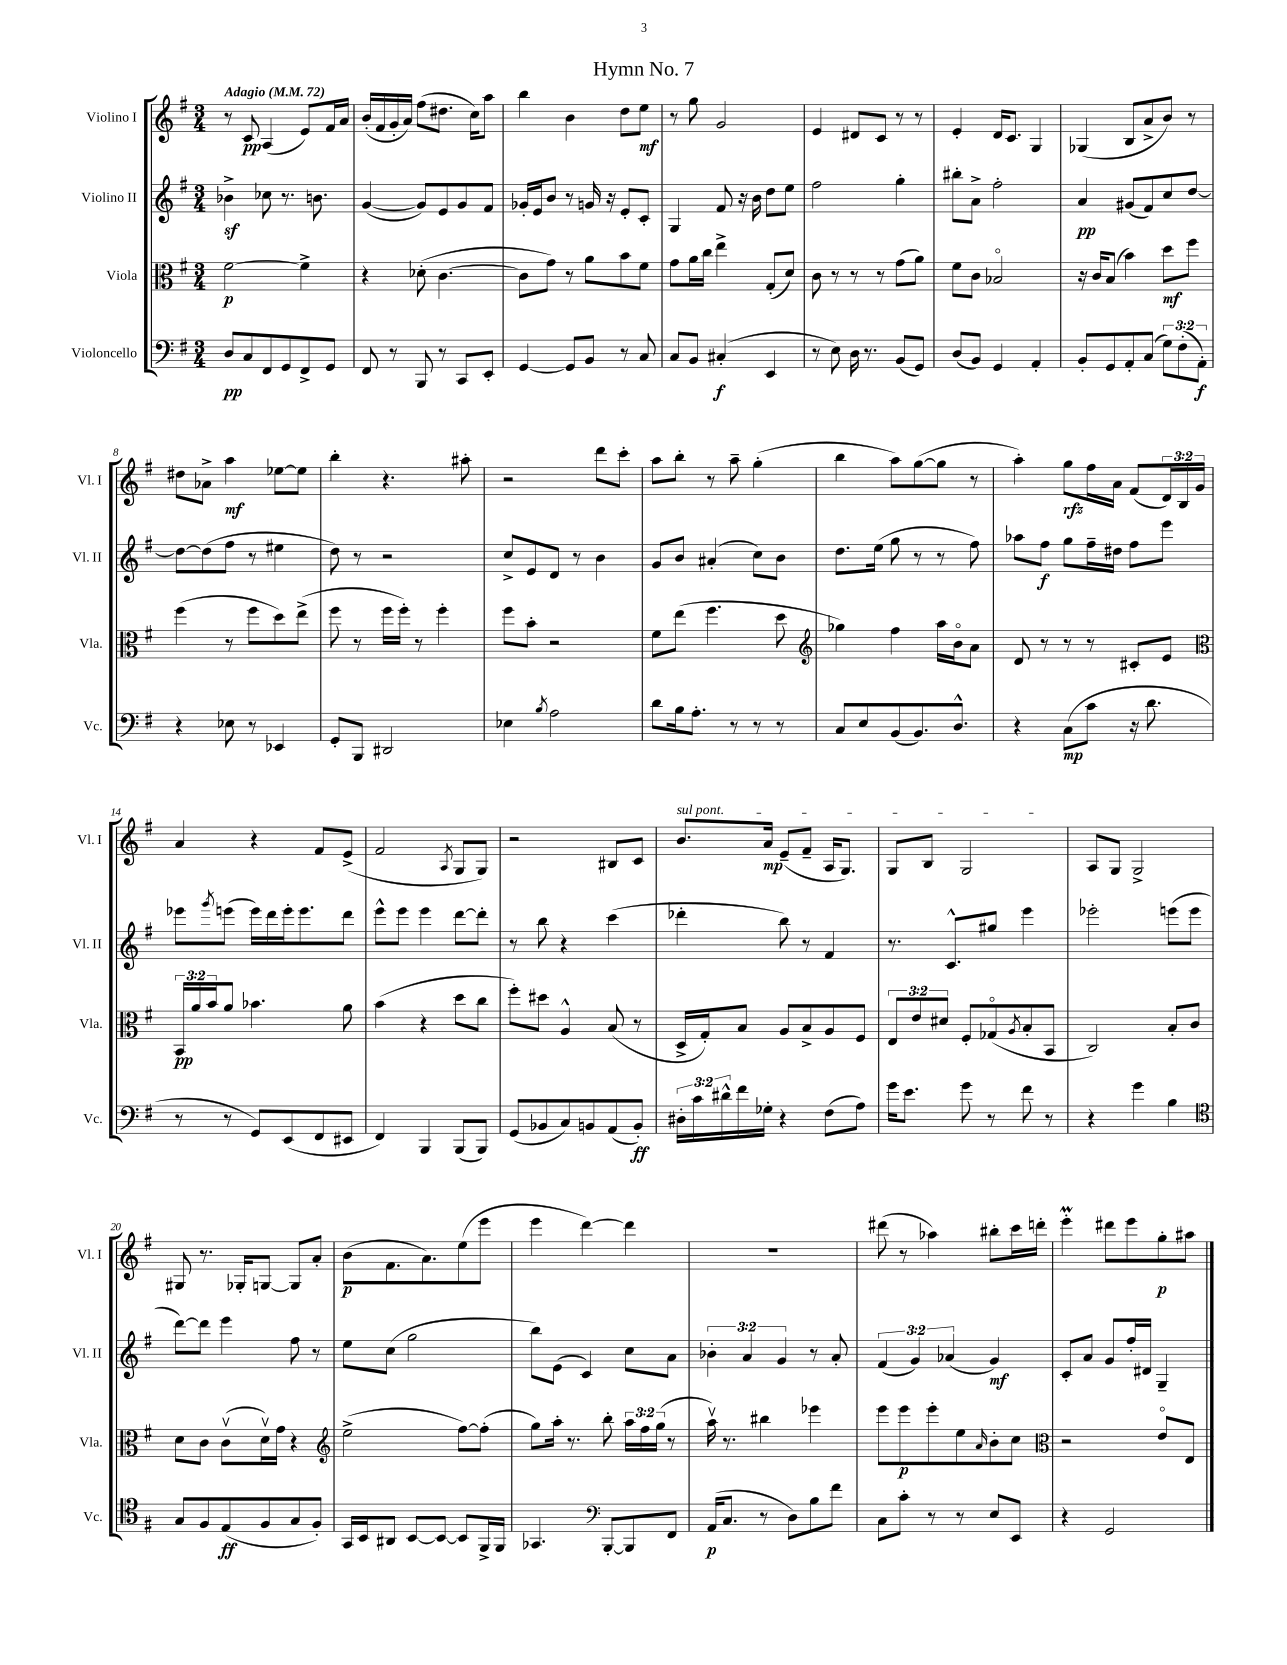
\header { title = "Hymn No. 7" }
<<
\new StaffGroup <<
\new Staff = "s0" \with { instrumentName = "Violino I" shortInstrumentName = "Vl. I" } {
    \clef treble \key g \major \numericTimeSignature \time 3/4 \override Staff.TupletNumber.text = #tuplet-number::calc-fraction-text \tempo "Adagio" 4 = 72
    r8 c'8\pp a4( e'8) fis'16 a'16 |
    b'16-.( fis'16 g'16-. a'16) fis''8( dis''8. c''16) a''8 |
    b''4 b'4 d''8 e''8\mf |
    r8 g''8 g'2 |
    e'4 dis'8 c'8 r8 r8 |
    e'4-. d'16 c'8. g4 |
    ges4( b8 a'8-> b'8) r8 |
    dis''8 aes'8-> a''4\mf ees''8~ ees''8 |
    b''4-. r4. ais''8-. |
    r2 d'''8 c'''8-. |
    a''8 b''8-. r8 a''8-- g''4-.( |
    b''4 a''8) g''8~( g''8 r8 |
    a''4-.) g''8\rfz fis''16 a'16 fis'8( \tuplet 3/2 { d'16) b16 g'16 } |
    a'4 r4 fis'8 e'8->( |
    fis'2 \acciaccatura { a8 } g8 g8) |
    r2 bis8 c'8 |
    \once \override TextSpanner.bound-details.left.text = \markup { \italic "sul pont." } b'8.\startTextSpan a'16\mp e'8--( fis'8-- a16 g8.) |
    g8 b8 g2\stopTextSpan |
    a8 g8 g2-> |
    gis8 r8. ges16-. g8~ g8 a'8-. |
    b'8\p( fis'8. a'8.) e''8( e'''8 |
    e'''4 d'''4~) d'''4 |
    R2. |
    dis'''8( r8 aes''4) bis''8-. c'''16 d'''16-. |
    e'''4-.\prall dis'''8 e'''8 g''8-.\p ais''8 \bar "|." |
}
\new Staff = "s1" \with { instrumentName = "Violino II" shortInstrumentName = "Vl. II" } {
    \clef treble \key g \major \numericTimeSignature \time 3/4 \override Staff.TupletNumber.text = #tuplet-number::calc-fraction-text
    bes'4->\sf ces''8 r8. b'8. |
    g'4~( g'8) e'8 g'8 fis'8 |
    ges'16-. e'16 b'8 r8 g'16 r16 e'8-. c'8-. |
    g4 fis'8 r16 b'16 d''8 e''8 |
    fis''2 g''4-. |
    bis''8-. a'8-> fis''2-. |
    a'4\pp gis'8( fis'8) c''8 d''8~ |
    d''8~ d''8( fis''8 r8 eis''4 |
    d''8) r8 r2 |
    c''8-> e'8 d'8 r8 b'4 |
    g'8 b'8 ais'4-.( c''8) b'8 |
    d''8. e''16( g''8 r8 r8 fis''8) |
    aes''8 fis''8\f g''8 fis''16-- dis''16 fis''8 e'''8 |
    ees'''8 \acciaccatura { g'''8 } e'''8( e'''16) d'''16 e'''16-. e'''8. d'''8 |
    e'''8-^ e'''8 e'''4 d'''8~ d'''8-. |
    r8 b''8 r4 c'''4( |
    des'''4-. b''8) r8 fis'4 |
    r8. c'8.-^ gis''8 e'''4 |
    ees'''2-. e'''8( e'''8 |
    d'''8~) d'''8 e'''4 fis''8 r8 |
    e''8 c''8( g''2 |
    b''8) e'8( c'4) c''8 a'8 |
    \tuplet 3/2 { bes'4-. a'4 g'4 } r8 a'8-. |
    \tuplet 3/2 { fis'4( g'4) aes'4( } g'4\mf) |
    c'8-. a'8 g'8 fis''16-. dis'16 g4-- \bar "|." |
}
\new Staff = "s2" \with { instrumentName = "Viola" shortInstrumentName = "Vla." } {
    \clef alto \key g \major \numericTimeSignature \time 3/4 \override Staff.TupletNumber.text = #tuplet-number::calc-fraction-text
    fis'2~\p fis'4-> |
    r4 des'8-.( c'4.~ |
    c'8 g'8) r8 a'8 b'8 fis'8 |
    g'8 a'16 c''16 e''4-> g8-.( d'8) |
    c'8 r8 r8 r8 g'8( a'8) |
    fis'8 c'8 bes2\flageolet |
    r16 c'16 b8( b'4) d''8\mf fis''8 |
    fis''4( r8 fis''8 d''8) e''8->( |
    fis''8 r8 fis''16 fis''16-.) r8 fis''4-. |
    fis''8 b'8-. r2 |
    fis'8 e''8( fis''4. d''8 |
    \clef treble ges''4) fis''4 a''16 b'16\flageolet a'8 |
    d'8 r8 r8 r8 cis'8-. e'8 |
    \clef alto \tuplet 3/2 { b,16\pp a'16 b'16 } a'8 bes'4. a'8 |
    b'4( r4 d''8 c''8 |
    fis''8-.) dis''8 a4-^ b8( r8 |
    d16-> g16-.) b8 a8 b8-> a8 fis8 |
    \tuplet 3/2 { e8 e'8 dis'8 } fis8-. ges8\flageolet( \acciaccatura { a8 } b8-. b,8 |
    c2) b8-. c'8 |
    d'8 c'8 c'8\upbow( d'16\upbow) g'16 r4 |
    \clef treble e''2->( fis''8~) fis''8-.( |
    g''8) a''16-. r8. b''8-. \tuplet 3/2 { a''16 fis''16 g''16( } r8 |
    a''16\upbow) r8. bis''4 ees'''4 |
    e'''8 e'''8\p e'''8-. e''8 \grace { a'16 } b'8-. c''8 |
    \clef alto r2 e'8\flageolet e8 \bar "|." |
}
\new Staff = "s3" \with { instrumentName = "Violoncello" shortInstrumentName = "Vc." } {
    \clef bass \key g \major \numericTimeSignature \time 3/4 \override Staff.TupletNumber.text = #tuplet-number::calc-fraction-text
    d8\pp c8 fis,8 g,8 fis,8-> g,8 |
    fis,8 r8 b,,8 r8 c,8 e,8-. |
    g,4~ g,8 b,8 r8 c8 |
    c8 b,8 cis4-.\f( e,4 |
    r8 e8) d16 r8. b,8( g,8) |
    d8( b,8) g,4 a,4-. |
    b,8-. g,8 a,8-. c8( \tuplet 3/2 { g8) fis8-.( a,8-.\f) } |
    r4 ees8 r8 ees,4 |
    g,8-. b,,8 dis,2 |
    ees4 \acciaccatura { b8 } a2 |
    d'8 b16 a8.-. r8 r8 r8 |
    c8 e8 b,8( b,8.) d8.-^ |
    r4 c8\mp( c'8 r16 d'8. |
    r8 r8 g,8) e,8( fis,8 eis,8 |
    fis,4) b,,4 b,,8( b,,8) |
    g,8( bes,8 c8) b,8 a,8( b,8-.\ff) |
    \tuplet 3/2 { dis16-. c'16 dis'16-^ } fis'16 ges16-. r4 fis8( a8) |
    g'16 e'8. g'8 r8 fis'8 r8 |
    r4 g'4 b4 |
    \clef tenor g8 fis8 e8\ff( fis8 g8 fis8-.) |
    g,16 b,16 ais,8 b,8~ b,8~ b,8 fis,16-> fis,16 |
    ges,4. \clef bass b,,8~-. b,,8 fis,8 |
    a,16\p( c8. r8 d8) b8 fis'8 |
    c8 c'8-. r8 r8 e8 e,8 |
    r4 g,2 \bar "|." |
}
>>
>>
